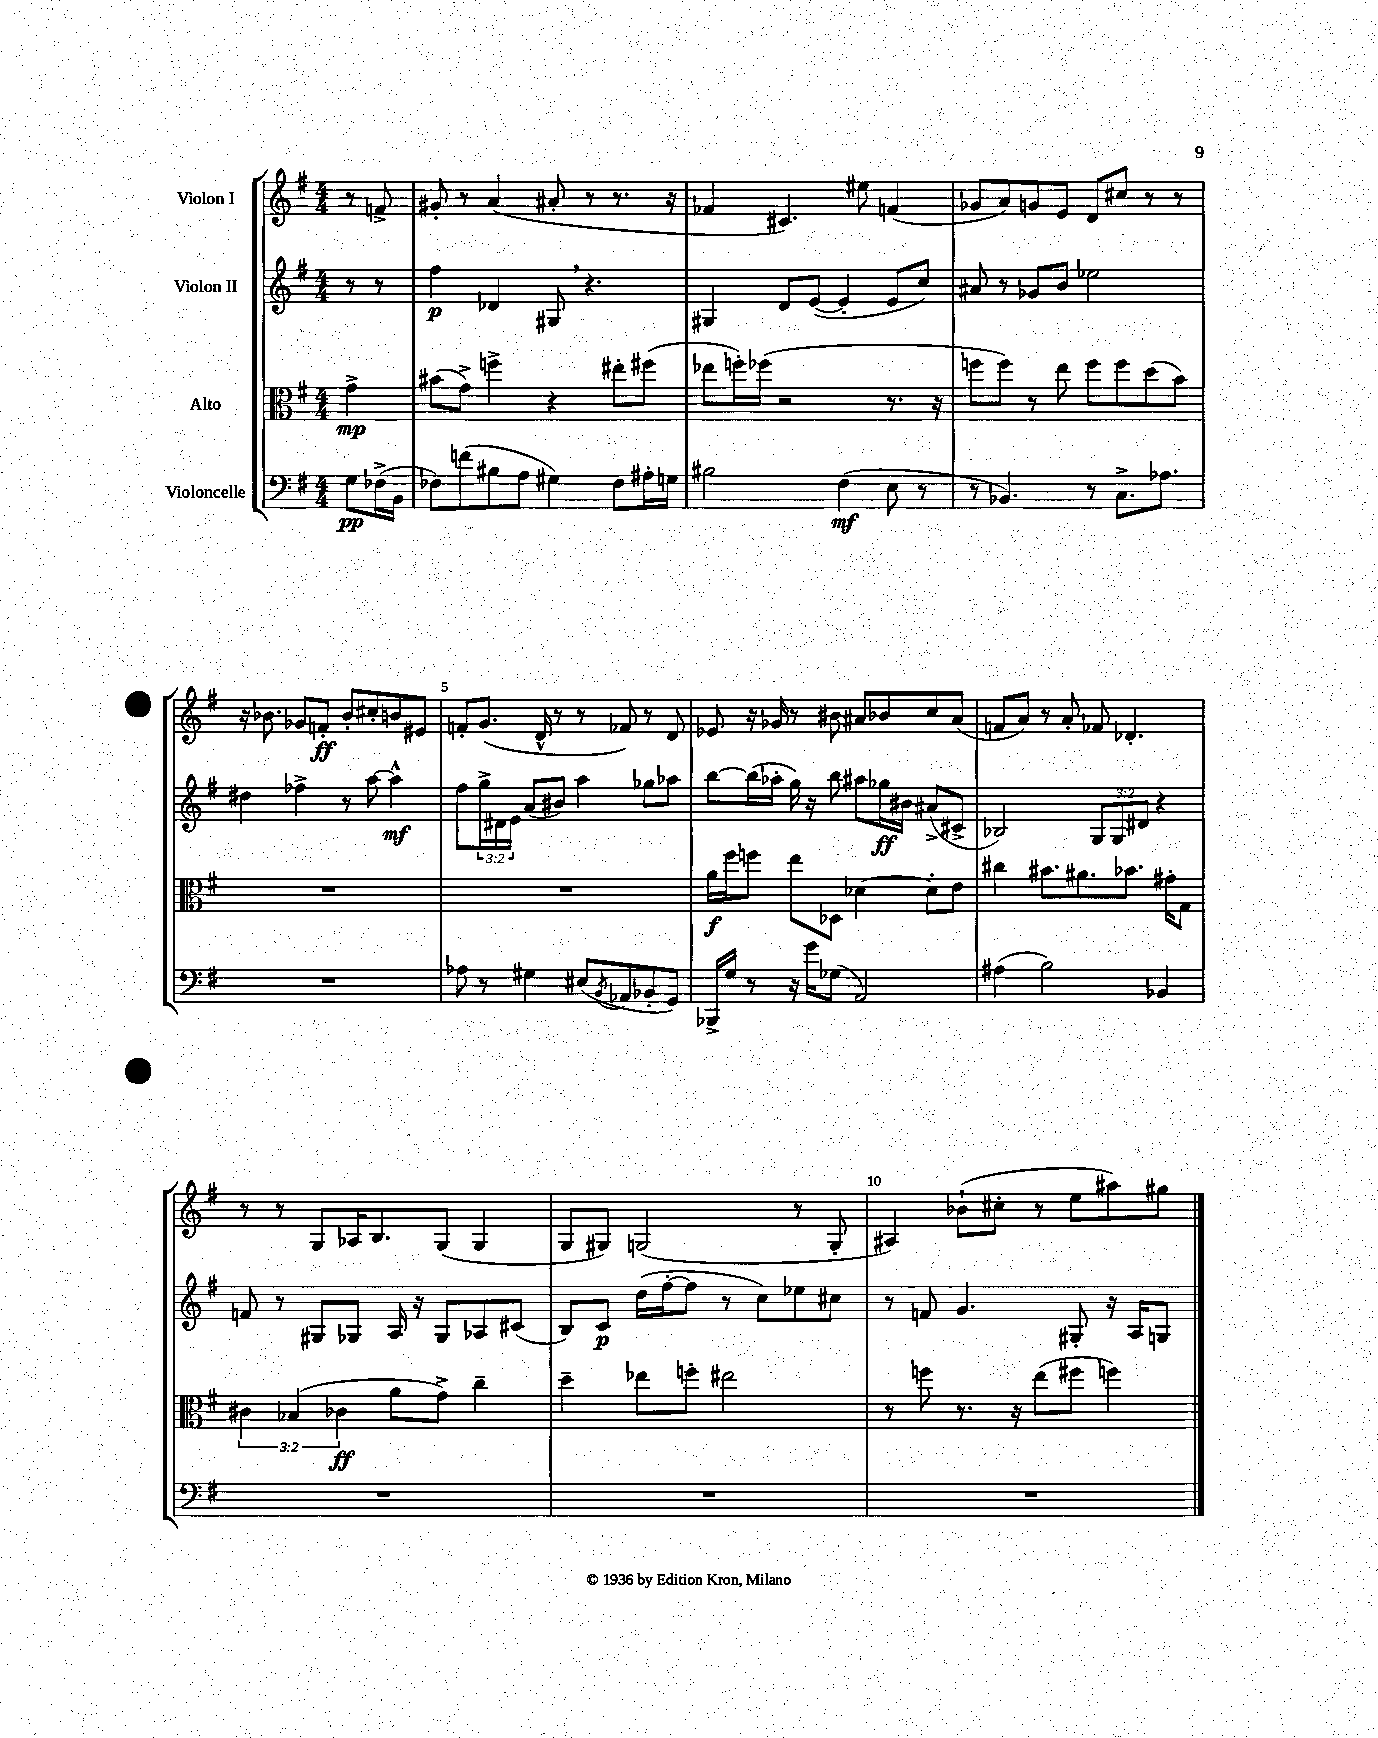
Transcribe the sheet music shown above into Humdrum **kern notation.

**kern	**dynam	**kern	**dynam	**kern	**dynam	**kern	**dynam
*part4	*part4	*part3	*part3	*part2	*part2	*part1	*part1
*staff4	*staff4	*staff3	*staff3	*staff2	*staff2	*staff1	*staff1
*I"Violoncelle	*	*I"Alto	*	*I"Violon II	*	*I"Violon I	*
*clefF4	*	*clefC3	*	*clefG2	*	*clefG2	*
*k[f#]	*	*k[f#]	*	*k[f#]	*	*k[f#]	*
*M4/4	*	*M4/4	*	*M4/4	*	*M4/4	*
=	=	=	=	=	=	=	=
8G\L	pp	4g^\	mp	8r	.	8r	.
(16F-X^\L	.	.	.	8r	.	8fn^/	.
16BB\JJ	.	.	.	.	.	.	.
=1	=1	=1	=1	=1	=1	=1	=1
8F-X\L)	.	(8b#X\L	.	4ff#\	p	8g#X'/	.
(8fn\	.	8g^\J)	.	.	.	8r	.
8B#X\	.	4ffn^\	.	4d-X/	.	(4a/	.
8A\J	.	.	.	.	.	.	.
4G#X\)	.	4r	.	8G#X,/	.	8a#X'/	.
.	.	.	.	4.r	.	8r	.
8F-\L	.	8ee#X'\L	.	.	.	8.r	.
16A#X'\L	.	(8ff#X\J	.	.	.	.	.
16Gn\JJ	.	.	.	.	.	16r	.
=2	=2	=2	=2	=2	=2	=2	=2
2B#X\	.	8ee-X\L	.	4G#X/	.	4f-X/	.
.	.	16ffn'\L)	.	.	.	.	.
.	.	(16ff-X\JJ	.	.	.	.	.
.	.	2r	.	8d/L	.	4.c#X/)	.
.	.	.	.	([8e/J	.	.	.
(4F#\	mf	.	.	4e'/]	.	.	.
.	.	.	.	.	.	8ee#X\	.
8E\	.	8.r	.	8e/L	.	(4fn/	.
8r	.	.	.	8cc/J)	.	.	.
.	.	16r	.	.	.	.	.
=3	=3	=3	=3	=3	=3	=3	=3
8r	.	8ffn\L	.	8a#X/	.	8g-X/L	.
4.BB-X/)	.	8ff\J)	.	8r	.	8a/)	.
.	.	8r	.	8g-X/L	.	8gn/	.
.	.	8ee\	.	8b/J	.	8e/J	.
8r	.	8ff\L	.	2ee-X\	.	8d/L	.
8.C^\L	.	8ff\	.	.	.	8cc#X/J	.
.	.	(8dd\	.	.	.	8r	.
8.A-X\J	.	.	.	.	.	.	.
.	.	8b\J)	.	.	.	8r	.
!!LO:LB:g=z
=4	=4	=4	=4	=4	=4	=4	=4
1r	.	1r	.	4dd#X\	.	16r	.
.	.	.	.	.	.	8.b-X\	.
.	.	.	.	4ff-X^\	.	8g-X/L	.
.	.	.	.	.	.	8fn'/J	ff
.	.	.	.	8r	.	8b-'/L	.
.	.	.	.	[8aa\	.	8cc#X'/	.
.	.	.	.	4aa^^\]	mf	8bn/	.
.	.	.	.	.	.	8e#X/J	.
=5	=5	=5	=5	=5	=5	=5	=5
8A-X\	.	1r	.	8ff#\L	.	8fn'/L	.
8r	.	.	.	24gg^\L	.	(8.g/J	.
.	.	.	.	24d#X\	.	.	.
.	.	.	.	24e\JJ	.	.	.
4G#X\	.	.	.	(8a/L	.	.	.
.	.	.	.	.	.	16d^^/	.
.	.	.	.	8b#X/J)	.	8r	.
(8E#X/L	.	.	.	4aa\	.	8r	.
8qBB/	.	.	.	.	.	.	.
8AA-X/	.	.	.	.	.	8f-X/)	.
8BB-X'/	.	.	.	8gg-X\L	.	8r	.
8GG/J)	.	.	.	8aa-X\J	.	8d/	.
=6	=6	=6	=6	=6	=6	=6	=6
16BBB-X^/LL	.	16a\LL	f	[8bb\L	.	8e-X/	.
16G/JJ	.	16ff#\J	.	.	.	.	.
8r	.	8ffn\J	.	(16bb\L]	.	16r	.
.	.	.	.	16aa-X'\JJ	.	16g-X/	.
16r	.	8ee\L	.	16gg\)	.	8r	.
16g\KL	.	.	.	16r	.	.	.
(8G-X\J	.	8D-X\J	.	8bb\	.	8b#X\	.
2AA/)	.	[4d-X\	.	8aa#X\L	.	8a#X/L	.
.	.	.	.	16gg-X\L	ff	8b-X/	.
.	.	.	.	16b#X\JJ	.	.	.
.	.	8d-'\L]	.	(8a#X^/L	.	8cc/	.
.	.	8e\J	.	8c#X^/J	.	(8a#/J	.
=7	=7	=7	=7	=7	=7	=7	=7
(4A#X\	.	4cc#X\	.	2B-X/)	.	8fn/L	.
.	.	.	.	.	.	8a/J)	.
2B\)	.	8.b#X\L	.	.	.	8r	.
.	.	.	.	.	.	8a'/	.
.	.	8.a#X\	.	.	.	.	.
.	.	.	.	12G/L	.	8f-X/	.
.	.	.	.	12G/	.	.	.
.	.	8.b-X\J	.	.	.	4.d-X'/	.
.	.	.	.	12d#X/J	.	.	.
4BB-X/	.	.	.	4r	.	.	.
.	.	16g#X'\KL	.	.	.	.	.
.	.	8G\J	.	.	.	.	.
!!LO:LB:g=z
=8	=8	=8	=8	=8	=8	=8	=8
1r	.	6c#X\	.	8fn/	.	8r	.
.	.	.	.	8r	.	8r	.
.	.	(6B-X/	.	.	.	.	.
.	.	.	.	8G#X/L	.	8G/L	.
.	.	6c-X\	ff	.	.	.	.
.	.	.	.	8G-X/J	.	16A-X/K	.
.	.	.	.	.	.	8.B/	.
.	.	8a\L	.	16A/	.	.	.
.	.	.	.	16r	.	.	.
.	.	8g^\J)	.	8G-/L	.	(8G/J	.
.	.	4cc~\	.	8A-X/	.	4G/	.
.	.	.	.	(8c#X/J	.	.	.
=9	=9	=9	=9	=9	=9	=9	=9
1r	.	4dd~\	.	8B/L)	.	8G/L	.
.	.	.	.	8c/J	p	8G#X/J)	.
.	.	8ee-X\L	.	(16dd\LL	.	(2Gn/	.
.	.	.	.	[16ff#'\J	.	.	.
.	.	8ffn'\J	.	8ff#\J]	.	.	.
.	.	2ee#X\	.	8r	.	.	.
.	.	.	.	8cc\L)	.	.	.
.	.	.	.	8ee-X\	.	8r	.
.	.	.	.	8cc#X\J	.	8G'/	.
=10	=10	=10	=10	=10	=10	=10	=10
1r	.	8r	.	8r	.	4A#X/)	.
.	.	8ffn\	.	8fn/	.	.	.
.	.	8.r	.	4.g/	.	(8b-X`\L	.
.	.	.	.	.	.	8cc#X'\J	.
.	.	16r	.	.	.	.	.
.	.	(8ee\L	.	.	.	8r	.
.	.	8ff#X\J	.	8G#X'/	.	8ee\L	.
.	.	4ffn\)	.	16r	.	8aa#X\)	.
.	.	.	.	16A/KL	.	.	.
.	.	.	.	8Gn/J	.	8gg#X\J	.
==	==	==	==	==	==	==	==
*-	*-	*-	*-	*-	*-	*-	*-
